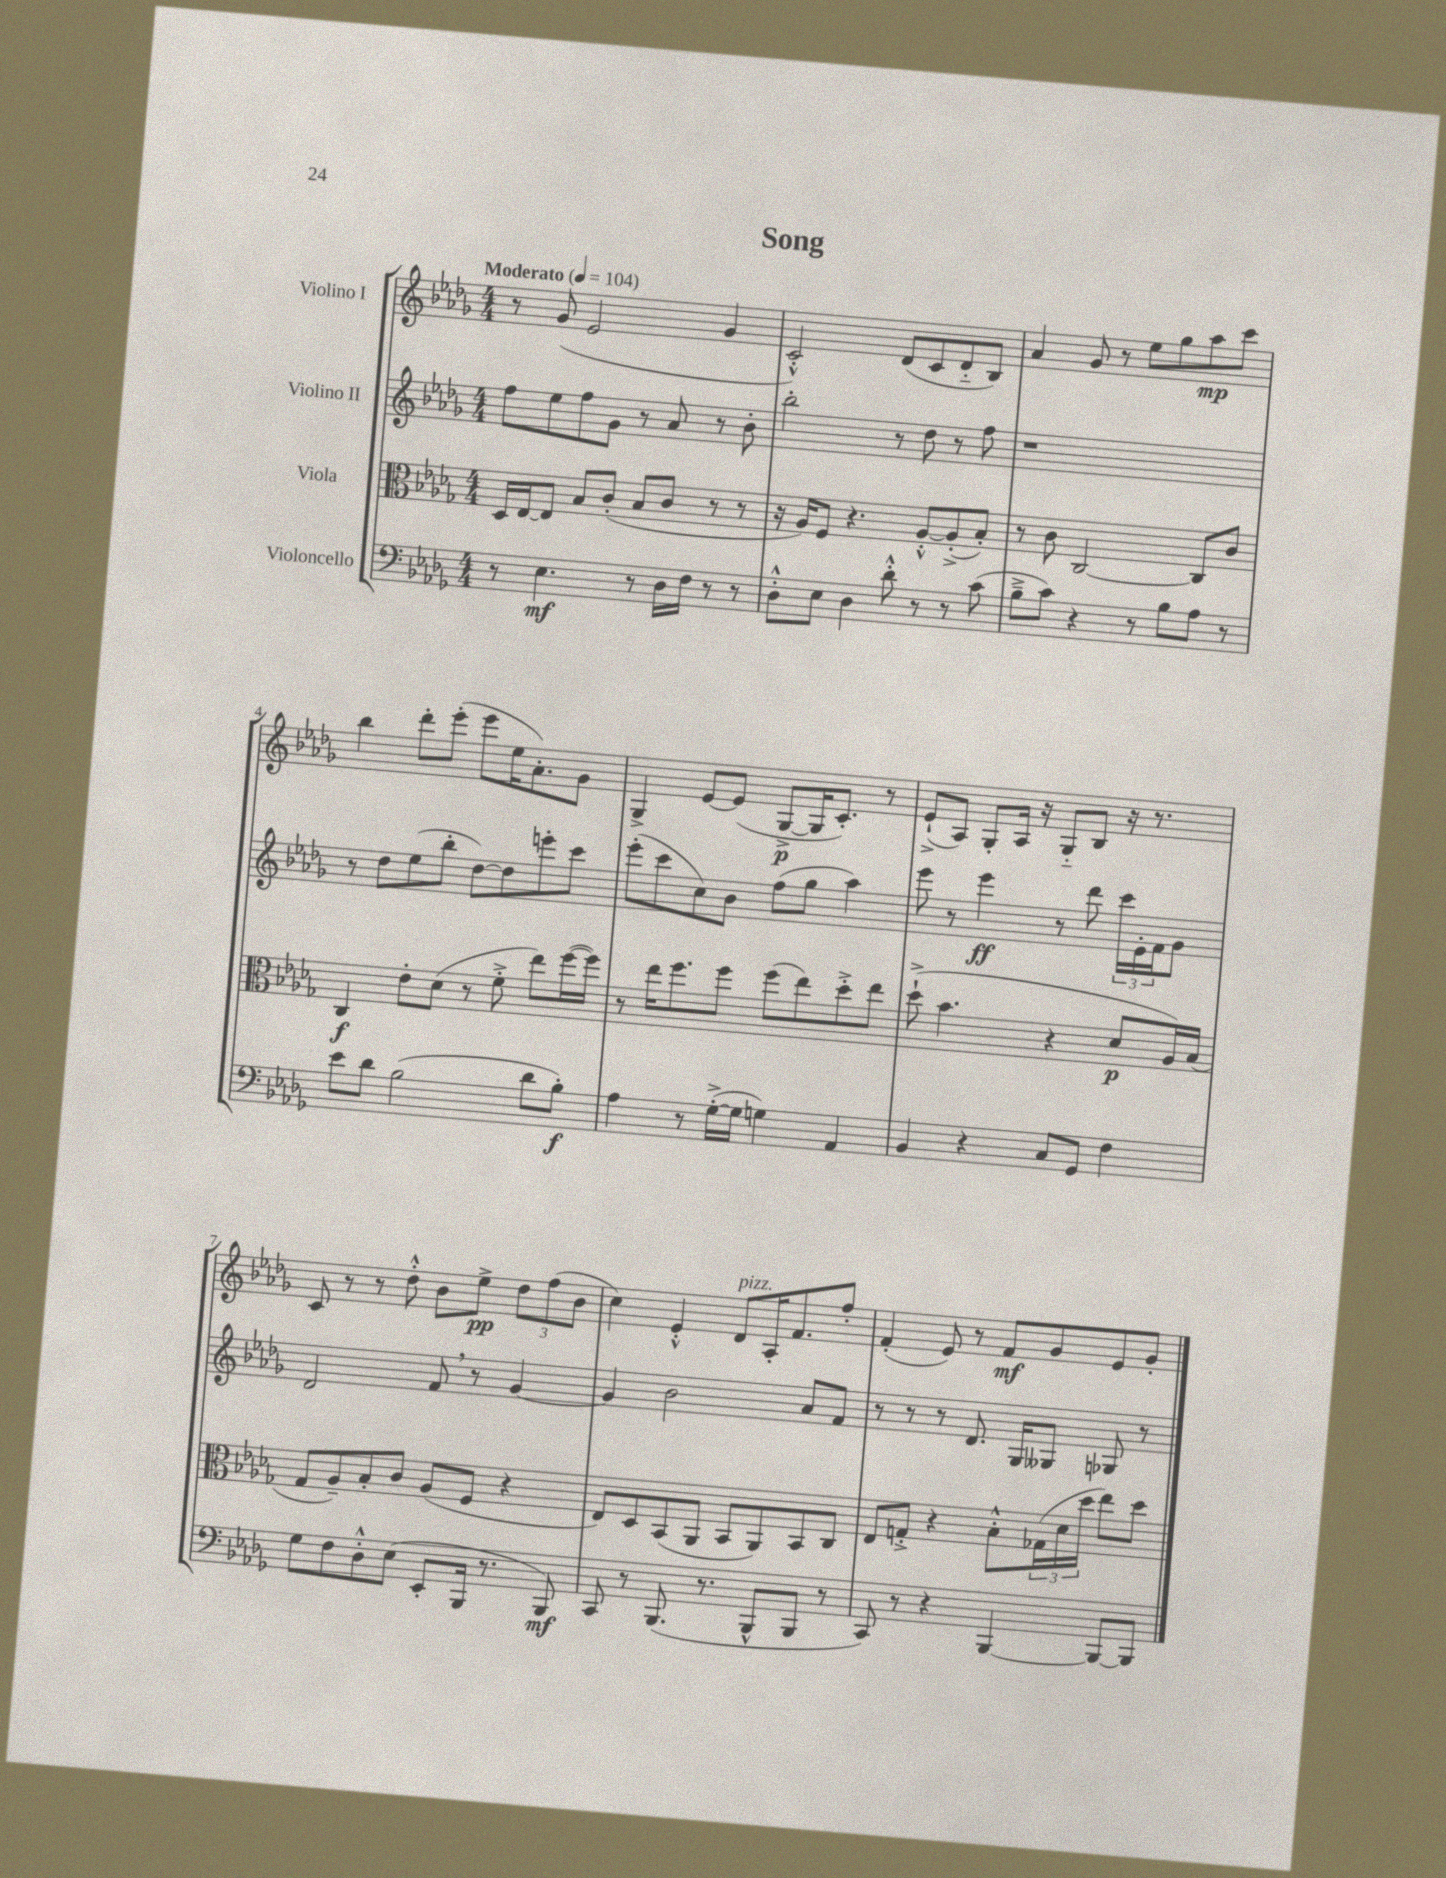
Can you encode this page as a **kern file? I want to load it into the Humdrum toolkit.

**kern	**kern	**kern	**kern
*staff4	*staff3	*staff2	*staff1
*clefF4	*clefC3	*clefG2	*clefG2
*k[b-e-a-d-g-]	*k[b-e-a-d-g-]	*k[b-e-a-d-g-]	*k[b-e-a-d-g-]
*M4/4	*M4/4	*M4/4	*M4/4
*MM104	*MM104	*MM104	*MM104
8r	16D-	8ff	8r
.	[16E-	.	.
4.E-	8E-]	8ee-	(8g-
.	8B-	8ff	2e-
.	(8c'	8g-	.
8r	8B-	8r	.
16D-	8c	8a-	.
16F	.	.	.
8r	8r	8r	4g-
8r	8r	8b-'	.
=	=	=	=
8D-'^^	16r	2bb-'	2c'^^)
.	16A-)	.	.
8E-	8F	.	.
4D-	4.r	.	.
8d-'^^	.	8r	(8d-
8r	[8A-'^^	8dd-	8c
8r	(8A-'^]	8r	8d-'~
(8c	8B-')	8ff	8B-)
=	=	=	=
8B-~^	8r	1r	4a-
8c)	8c	.	.
4r	[2C	.	8g-
.	.	.	8r
8r	.	.	8ee-
8B-	.	.	8gg-
8A-	8C]	.	8aa-
8r	8c	.	8ccc
=	=	=	=
8e-	4C	8r	4bb-
8d-	.	8dd-	.
(2B-	8e-'	(8ee-	8ddd-'
.	(8d-	8bb-'	(8eee-'
.	8r	[8dd-)	8eee-
.	8f'^	8dd-]	16ee-
.	.	.	8.a-')
8d-	8ee-)	8eee'	.
8B-')	([16ff	8ccc	8g-
.	16ff])	.	.
=	=	=	=
4A-	8r	(8eee-'	4G-^
.	16ee-	8ccc	.
.	8.ff	.	.
8r	.	8cc)	[8e-
([16G-'^	8ff	8b-	(8e-]
16G-]	.	.	.
4G)	(8ff	(8ff	[8G-^
.	8ee-)	8gg-	16G-]
.	.	.	8.c')
4AA-	8dd-'^	4aa-)	.
.	8ee-	.	8r
=	=	=	=
4BB-	(8dd-`^	8eee-	(8e-`^
.	4.b-	8r	8A-)
4r	.	4eee-	8G-'
.	.	.	16A-
.	.	.	16r
8C	4r	8r	8G-'~
8GG-	.	8ddd-	8B-
4F	8d-	24ccc	16r
.	.	24e-'	.
.	.	.	8.r
.	.	24f	.
.	16A-)	8g-	.
.	(16B-	.	.
=	=	=	=
8G-	8G-	2d-	8c
8F	8A-~)	.	8r
8D-'^^	8B-'	.	8r
(8E-	8c	.	8dd-'^^
8EE-'	(8A-	8f	8b-
16BBB-	8F	8r	8ee-^
8.r	.	.	.
.	4r	[4g-	12dd-
.	.	.	(12ff
8BBB-)	.	.	.
.	.	.	12b-
=	=	=	=
8CC	8E-)	4g-]	4cc)
8r	8D-	.	.
(8.BBB-	(8BB-	2b-	4e-'^^
.	8AA-	.	.
8.r	.	.	.
.	8BB-	.	8d-
8BBB-^^	8AA-)	.	16A-'
.	.	.	8.f
8BBB-	8BB-	8a-	.
8r	8C	8f	8ff'
=	=	=	=
8CC)	8E-	8r	(4f'
8r	8G'^	8r	.
4r	4r	8r	8e-)
.	.	8.d-	8r
[4BBB-	8B-'^^	.	8f
.	.	16G-	.
.	(24G-	8G--	8g-
.	24d-	.	.
.	24dd-	.	.
8BBB-_	8ee-)	8G-	8e-
8BBB-]	8dd-	8r	8g-'
==	==	==	==
*-	*-	*-	*-
